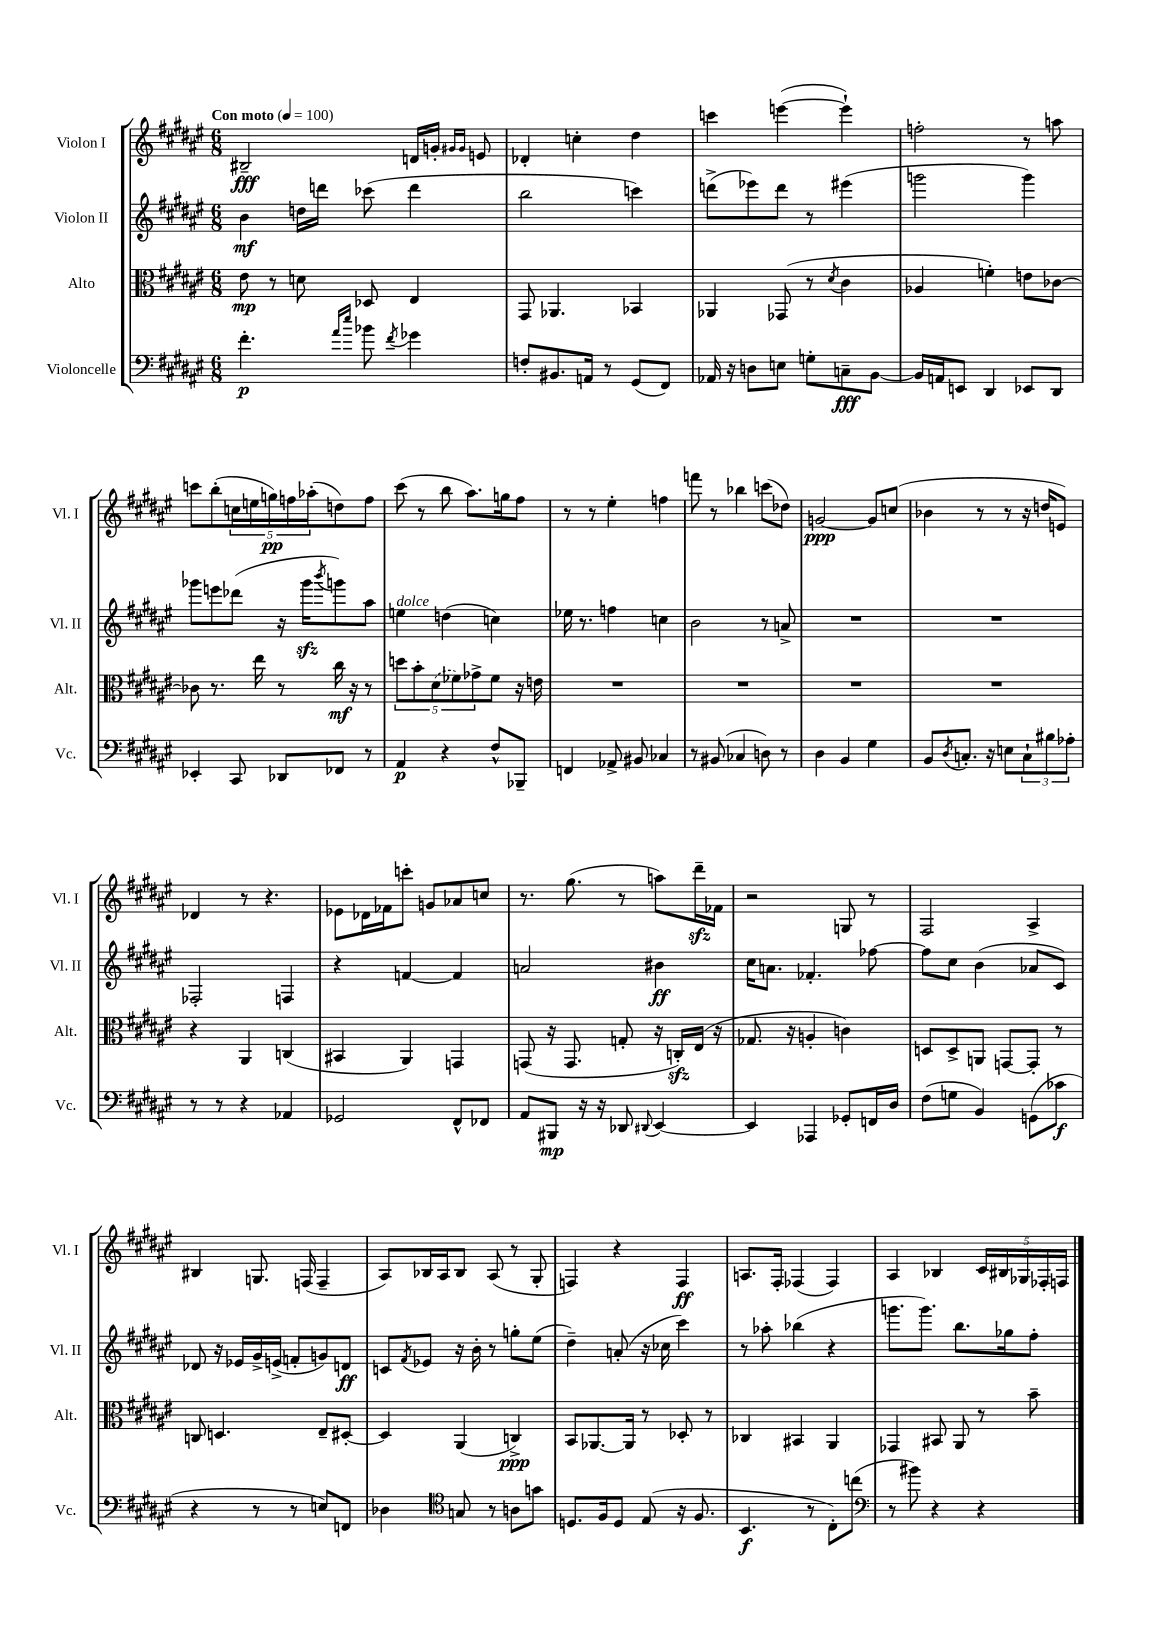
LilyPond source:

<<
\new StaffGroup <<
\new Staff = "s0" \with { instrumentName = "Violon I" shortInstrumentName = "Vl. I" } {
    \clef treble \key fis \major \numericTimeSignature \time 6/8 \tempo "Con moto" 4 = 100
    bis2--\fff d'16 g'16-. \grace { gis'16 gis'16 } e'8 |
    des'4-. c''4-. dis''4 |
    c'''4 e'''4~( e'''4-!) |
    f''2-. r8 a''8 |
    c'''8 b''8-.( \tuplet 5/4 { c''16 e''16 g''16\pp) f''16 aes''16-.( } d''8) f''8 |
    cis'''8( r8 b''8 ais''8.) g''16 fis''8 |
    r8 r8 eis''4-. f''4 |
    f'''8 r8 bes''4 c'''8( des''8) |
    g'2~\ppp g'8 c''8( |
    bes'4 r8 r8 r16 d''16 e'8) |
    des'4 r8 r4. |
    ees'8 des'16 fes'16 c'''8-. g'8 aes'8 c''8 |
    r8. gis''8.( r8 a''8) dis'''16--\sfz fes'16 |
    r2 g8 r8 |
    fis2 ais4-> |
    bis4 g8. f16( f4-- |
    ais8) bes16 ais16 bes8 ais8( r8 gis8-. |
    f4) r4 f4\ff |
    a8. fis16-. fes4( fes4) |
    ais4 bes4 \tuplet 5/4 { cis'16 bis16 ges16 fes16-. f16 } \bar "|." |
}
\new Staff = "s1" \with { instrumentName = "Violon II" shortInstrumentName = "Vl. II" } {
    \clef treble \key fis \major \numericTimeSignature \time 6/8
    b'4\mf d''16 d'''16 ces'''8( d'''4 |
    b''2 c'''4) |
    d'''8->( ees'''8) d'''8 r8 eis'''4( |
    g'''2 g'''4) |
    ges'''8 e'''8 des'''8( r16 ges'''16\sfz \acciaccatura { b'''8 } g'''8) ais''8 |
    e''4^\markup { \italic "dolce" } d''4( c''4) |
    ees''16 r8. f''4 c''4 |
    b'2 r8 a'8-> |
    R2. |
    R2. |
    fes2-. f4 |
    r4 f'4~ f'4 |
    a'2 bis'4\ff |
    cis''16 a'8. fes'4.-. fes''8~ |
    fes''8 cis''8 b'4( aes'8 cis'8) |
    des'8 r16 ees'16 gis'16-> e'16->( f'8-. g'8) d'8\ff |
    c'8 \acciaccatura { fis'8 } ees'8 r16 b'16-. r8 g''8-. eis''8( |
    dis''4--) a'8-.( r16 ces''16 cis'''4) |
    r8 aes''8-. bes''4( r4 |
    g'''8. g'''8.) b''8. ges''16 fis''8-. \bar "|." |
}
\new Staff = "s2" \with { instrumentName = "Alto" shortInstrumentName = "Alt." } {
    \clef alto \key fis \major \numericTimeSignature \time 6/8
    eis'8\mp r8 d'8 des8 eis4 |
    gis,8 aes,4. bes,4 |
    aes,4 ges,8( r8 \acciaccatura { dis'8 } cis'4 |
    aes4 f'4-.) e'8 ces'8~ |
    ces'8 r8. eis''16 r8 cis''16\mf r16 r8 |
    \tuplet 5/4 { d''8 b'8-. \once \slurDashed dis'8( fes'8) ges'8-> } fes'8 r16 e'16 |
    R2. |
    R2. |
    R2. |
    R2. |
    r4 ais,4 c4( |
    bis,4 ais,4) g,4 |
    g,8( r16 g,8. g8-. r16 c16-.\sfz) eis16( r16 |
    ges8. r16 a4-. c'4) |
    d8 d8-> a,8 g,8~ g,8-. r8 |
    c8 d4. eis8-- dis8~-. |
    dis4 ais,4( c4->\ppp) |
    b,8 aes,8.~ aes,16 r8 des8-. r8 |
    ces4 bis,4 ais,4 |
    ges,4 bis,8 ais,8 r8 b'8-- \bar "|." |
}
\new Staff = "s3" \with { instrumentName = "Violoncelle" shortInstrumentName = "Vc." } {
    \clef bass \key fis \major \numericTimeSignature \time 6/8
    fis'4.-.\p \grace { ais'16 eis''16 } bes'8 \acciaccatura { fis'8 } ges'4 |
    f8-. bis,8. a,16 r8 gis,8( fis,8) |
    aes,16 r16 d8 e8 g8-. c8--\fff b,8~ |
    b,16 a,16 e,8 dis,4 ees,8 dis,8 |
    ees,4-. cis,8 des,8 fes,8 r8 |
    ais,4\p r4 fis8-^ bes,,8-- |
    f,4 aes,8-> bis,8 ces4 |
    r8 bis,8( ces4 d8) r8 |
    dis4 b,4 gis4 |
    b,8 \acciaccatura { dis8 } c8.-. r16 e8 \tuplet 3/2 { c8-! bis8 aes8-. } |
    r8 r8 r4 aes,4 |
    ges,2 fis,8-^ fes,8 |
    ais,8 bis,,8\mp r16 r16 des,8 \appoggiatura { dis,8 } eis,4~ |
    eis,4 aes,,4 ges,8-. f,16 dis16 |
    fis8( g8 b,4) g,8( ces'8\f |
    r4 r8 r8 e8) f,8 |
    des4 \clef tenor g8 r8 a8 g'8 |
    d8. fis16 d8 eis8( r16 fis8. |
    b,4.\f r8 cis8-.) c''8( |
    \clef bass r8 bis'8) r4 r4 \bar "|." |
}
>>
>>
\layout { \context { \Score \remove "Bar_number_engraver" } }
